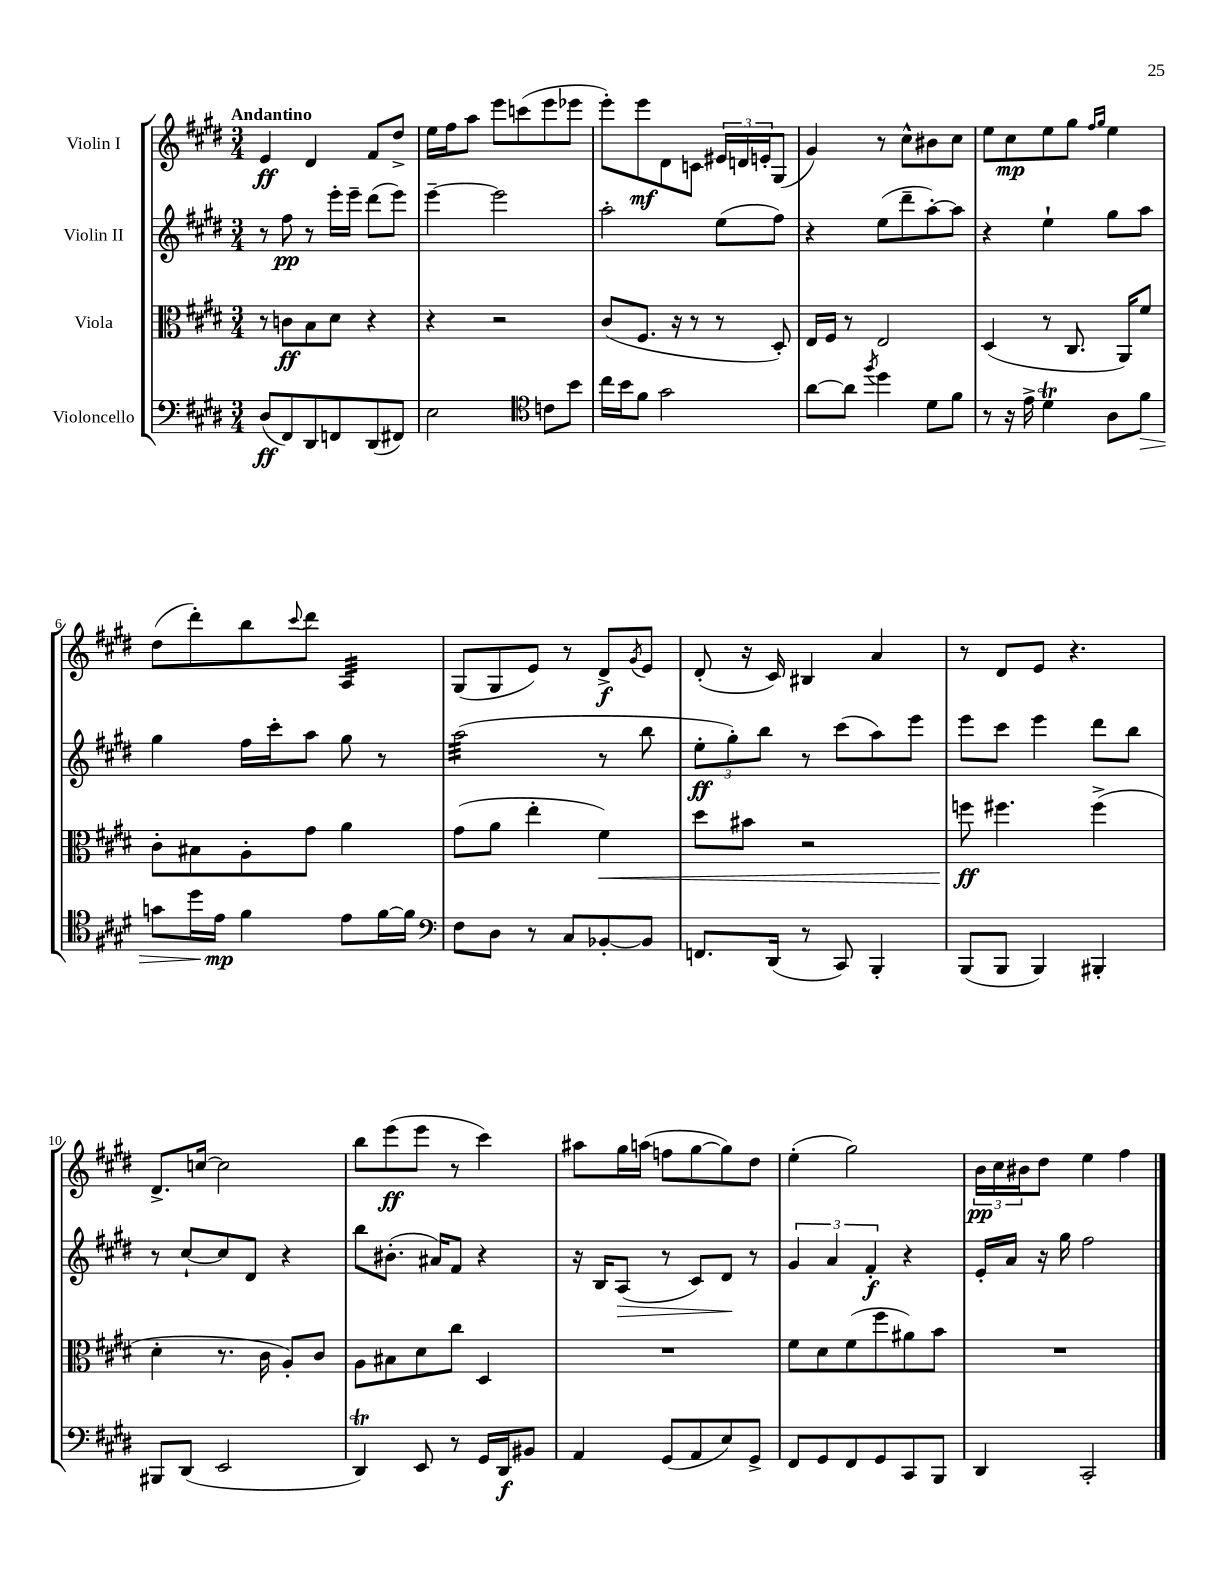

**kern	**kern	**kern	**kern
*staff4	*staff3	*staff2	*staff1
*clefF4	*clefC3	*clefG2	*clefG2
*k[f#c#g#d#]	*k[f#c#g#d#]	*k[f#c#g#d#]	*k[f#c#g#d#]
*M3/4	*M3/4	*M3/4	*M3/4
(8D#	8r	8r	4e
8FF#)	8c	8ff#	.
8DD#	8B	8r	4d#
8FF	8d#	16eee'	.
.	.	16eee~	.
(8DD#	4r	(8ddd#	8f#
8FF#)	.	8eee)	8dd#^
=	=	=	=
2E	4r	[4eee~	16ee
.	.	.	16ff#
.	.	.	8aa
.	2r	2eee]	8eee
.	.	.	(8ccc
*clefC4	*	*	*
8c	.	.	8eee
8b	.	.	8eee-
=	=	=	=
16cc#	(8c#	2aa'	8eee')
16b	.	.	.
8f#	8.F#	.	8eee
2g#	.	.	8d#
.	16r	.	.
.	8r	.	8c
.	8r	(8ee	24e#
.	.	.	24d
.	.	.	24e'
.	8D#')	8ff#)	(8G#
=	=	=	=
[8a	16E	4r	4g#)
.	16F#	.	.
8a]	8r	.	.
8qff#	.	.	.
4dd#	2E	(8ee	8r
.	.	8ddd#~	8cc#^^
8d#	.	[8aa')	8b#
8f#	.	8aa]	8cc#
=	=	=	=
8r	(4D#	4r	8ee
16r	.	.	8cc#
16e^	.	.	.
4d#	8r	4ee`	8ee
.	8.C#	.	8gg#
.	.	.	16qqff#
.	.	.	16qqgg#
8A	.	8gg#	4ee
.	16AA)	.	.
8f#	8f#	8aa	.
=	=	=	=
8g	8c#'	4gg#	(8dd#
16dd#	8B#	.	8ddd#')
16e	.	.	.
4f#	8A'	16ff#	8bb
.	.	16ccc#'	.
.	.	.	8qqccc#
.	8g#	8aa	8ddd#
8e	4a	8gg#	4A
[16f#	.	8r	.
16f#]	.	.	.
=	=	=	=
*clefF4	*	*	*
8F#	(8g#	(2aa	(8G#
8D#	8a	.	8G#
8r	4ee'	.	8e)
8C#	.	.	8r
[8BB-'	4f#)	8r	8d#^
.	.	.	8qg#
8BB-]	.	8bb	8e
=	=	=	=
8.FF	8dd#	12ee'	(8d#'
.	.	12gg#')	.
.	8b#	.	16r
.	.	12bb	.
(16DD#	.	.	16c#)
8r	2r	8r	4B#
8CC#)	.	(8ccc#	.
4BBB'	.	8aa)	4a
.	.	8eee	.
=	=	=	=
(8BBB	8ff	8eee	8r
8BBB	4.ff#	8ccc#	8d#
4BBB)	.	4eee	8e
.	.	.	4.r
4BBB#'	(4ff#^	8ddd#	.
.	.	8bb	.
=	=	=	=
8BBB#	4d#'	8r	8.d#^
(8DD#	.	[8cc#`	.
.	.	.	[16cc
2EE	8.r	8cc#]	2cc]
.	.	8d#	.
.	16c#	.	.
.	8A')	4r	.
.	8c#	.	.
=	=	=	=
4DD#)	8A	8bb	8bb
.	8B#	(8.b#'	(8eee
8EE	8d#	.	8eee
.	.	16a#)	.
8r	8cc#	8f#	8r
16GG#	4D#	4r	4ccc#)
16DD#	.	.	.
8BB#	.	.	.
=	=	=	=
4AA	2.r	16r	8aa#
.	.	16B	.
.	.	(8A	16gg#
.	.	.	(16aa
(8GG#	.	8r	8ff
8AA	.	8c#)	[8gg#
8E)	.	8d#	8gg#])
8GG#^	.	8r	8dd#
=	=	=	=
8FF#	8f#	6g#	(4ee'
8GG#	8d#	.	.
.	.	6a	.
8FF#	(8f#	.	2gg#)
.	.	6f#'	.
8GG#	8ff#	.	.
8CC#	8a#)	4r	.
8BBB	8b	.	.
=	=	=	=
4DD#	2.r	16e'	24b
.	.	.	24cc#
.	.	16a	.
.	.	.	24b#
.	.	16r	8dd#
.	.	16gg#	.
2CC#'	.	2ff#	4ee
.	.	.	4ff#
==	==	==	==
*-	*-	*-	*-
